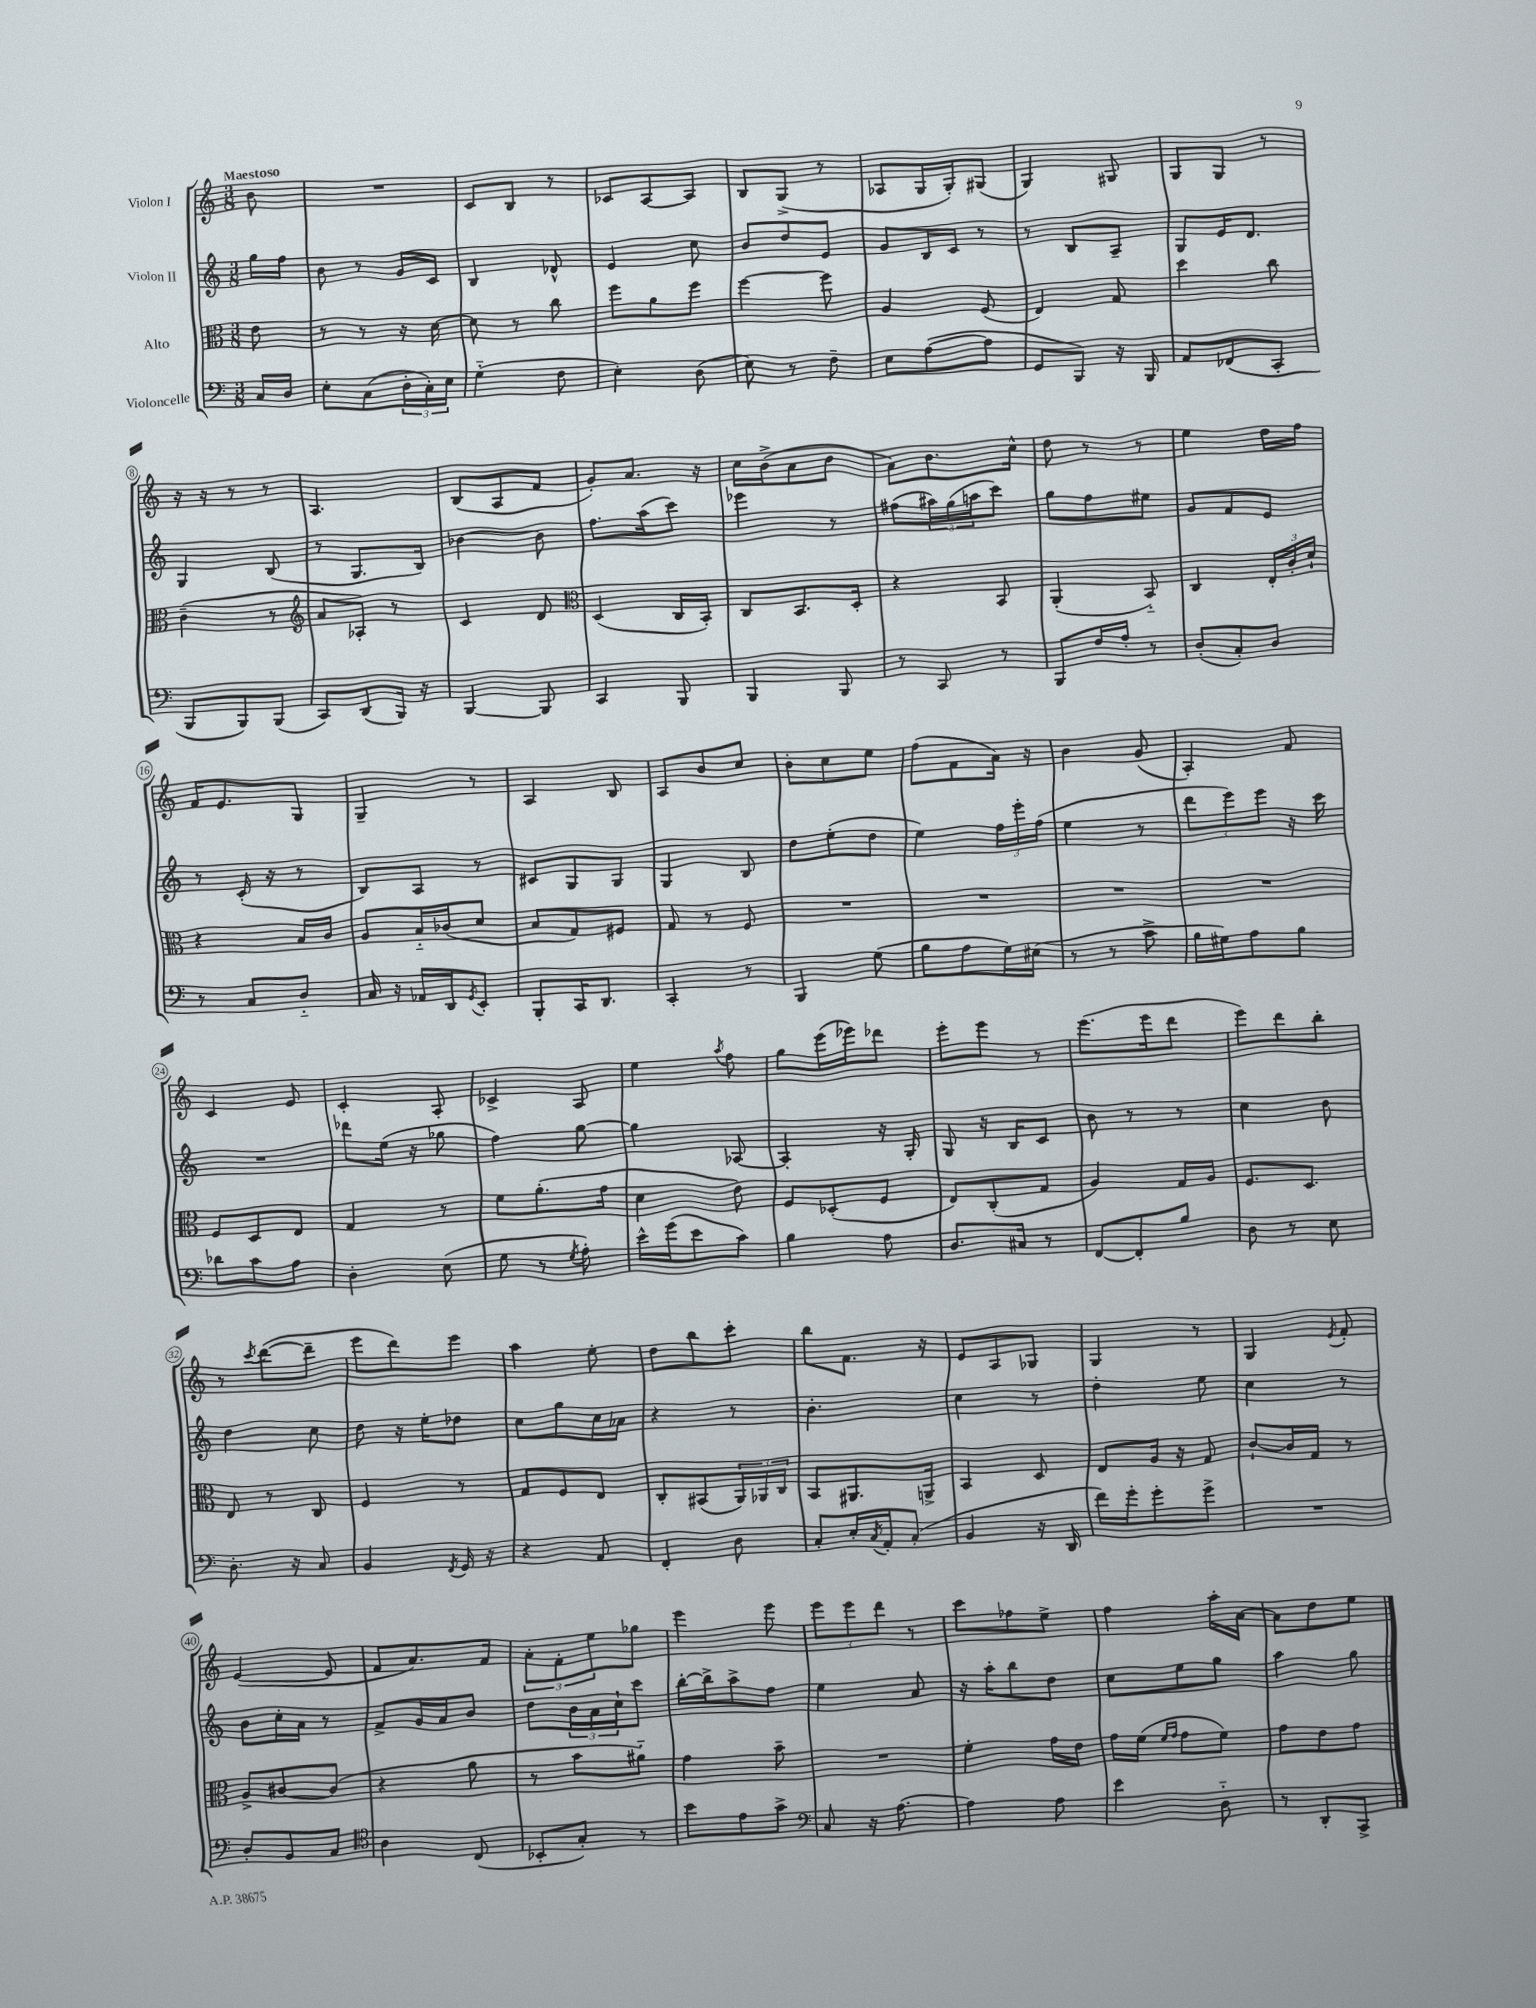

**kern	**kern	**kern	**kern
*staff4	*staff3	*staff2	*staff1
*clefF4	*clefC3	*clefG2	*clefG2
*k[]	*k[]	*k[]	*k[]
*M3/8	*M3/8	*M3/8	*M3/8
16C/LL	8e\	16gg\LL	8b\
16D/JJ	.	16ff\JJ	.
=	=	=	=
8E'\L	8r	8b\	4.r
(8C\	8r	8r	.
24D'\L	16r	16g/LL	.
24C'\)	.	.	.
.	[16d\	16c/JJ	.
24E\JJ	.	.	.
=	=	=	=
(4G'~\	8d\]	4B/	8c/L
.	8r	.	8B/J
8F\	8cc\	8d-^^/	8r
=	=	=	=
4E'\)	8ff\L	4e/	8c-/L
.	8a\	.	[8A/
(8D\	8ff\J	8cc\	8A/]J
=	=	=	=
8E\)	[4ff\	8b/L	8B/L
8r	.	8dd/	(8G^/J
8F~\	8ff\]	8e/J	8r
=	=	=	=
8E\L	4A/	8g/L	8A-/L
([8A\	.	16B/L	16G/L
.	.	16c/JJ	16G'/J)
8A\]J	(8F/	8r	(8G#/J
=	=	=	=
8GG/L	4E/)	8r	4G/)
8BBB/J)	.	8B/L	.
16r	8G/	8A~/J	8G#/
16BBB/	.	.	.
=	=	=	=
8AA/L	4dd\	8G/L	8G/L
(8FF-/	.	16e/K	8G/J
.	.	8.d/J	.
8CC'/J	8cc\	.	8r
=	=	=	=
8BBB/L	(4c~\	4G/	16r
.	.	.	16r
8BBB/)	.	.	8r
(8BBB/J	8r	(8B/	8r
=	=	=	=
*	*clefG2	*	*
8CC/L)	8a/L	8r	4.A/
(8DD/	8A-'/J)	8.G/L	.
16BBB/Jk)	8r	.	.
16r	.	16B/Jk)	.
=	=	=	=
[4BBB/	4c/	[4b-\	(8B/L
.	.	.	8A/
8BBB/]	8d/	8b-\]	8f/J
=	=	=	=
*	*clefC3	*	*
4CC/	(4D/	8.ff\L	8g'/L)
.	.	.	8.a/J
.	.	(16aa\k	.
8BBB/	16C/LL	8ccc\J)	.
.	16BB'/JJ)	.	16r
=	=	=	=
4BBB/	8C/L	4eee-\	16cc\LL
.	.	.	(16b^\J
.	8.BB/	.	8a\
8BBB/	.	8r	8b\J
.	16D'/Jk	.	.
=	=	=	=
8r	4r	(8ff#\L	8a\L)
8CC/	.	24aa#\L)	8.b\
.	.	(24gg\	.
.	.	24aa\J	.
8r	8BB/	8ccc\J)	.
.	.	.	16cc^^\Jk
=	=	=	=
8BBB/L	(4AA'/	8gg\L	8dd\
16F/L	.	8ff\	8r
16A'/JJ	.	.	.
8r	8BB'~/)	8ee#\J	8r
=	=	=	=
(8D'/L	4C/	8g/L	4ee\
8C'/)	.	8f/	.
8D/J	24E'/LL	8e/J	16dd\LL
.	24c'/	.	.
.	.	.	16ff\JJ
.	24d`/JJ	.	.
=	=	=	=
8r	4r	8r	16f/LK
.	.	.	8.e/
8C/L	.	(16c'/	.
.	.	16r	.
8D'~/J	16B/LL	8r	8G/J
.	16c/JJ	.	.
=	=	=	=
16C/	8A/L	8B/L)	4G~/
16r	.	.	.
16AA-/LL	16B'~/L	8A/J	.
16DD/J	(16c-/J	.	.
8qGG/	.	.	.
8EE'/J	8d/J	8r	8r
=	=	=	=
8BBB'/L	8B/L	8c#/L	4A/
16CC/K	8G/)	8G/	.
8.DD/J	.	.	.
.	8F#/J	8G/J	8B/
=	=	=	=
4CC'/	8G/	4G/	8A/L
.	8r	.	8b/
8r	8F/	8B/	8cc/J
=	=	=	=
4BBB/	4.r	8dd\L	8b'\L
.	.	(8ee'\	8cc\
(8G\	.	8dd\J	8ee\J
=	=	=	=
8B\L	4.r	4ee\)	(8ff\L
8A\	.	.	8f\
16G\L)	.	24ff\LL	16a\Jk)
.	.	24eee'\	.
(16E#\JJ	.	.	16r
.	.	(24ff\JJ	.
=	=	=	=
8r	4.r	4ee\	4b\
8r	.	.	.
8c^\	.	8r	(8g/
=	=	=	=
16B\LL	4.r	12ddd\L	4A'/)
16G#\J)	.	.	.
.	.	12eee\)	.
8A\	.	.	.
.	.	12eee\J	.
8B\J	.	16r	8f/
.	.	16ccc\	.
=	=	=	=
8d-\L	8F/L	4.r	4c/
8c\	8D/	.	.
8A\J	8E/J	.	8e/
=	=	=	=
4D'\	4G/	8ddd-\L	4c'/
.	.	(16ee\Jk	.
.	.	16r	.
(8E\	8r	8gg-\	8A'/
=	=	=	=
8G\	8f\L	4ff\)	4c-^/
8r	(8.a'\	.	.
8qG/	.	.	.
8A'\)	.	[8gg\	8A/
.	16g\Jk	.	.
=	=	=	=
16e^^\LL	4d\	4gg\]	4ee\
(16g\J	.	.	.
8e\	.	.	.
.	.	.	8qaa/
8c\J)	8e\)	[8A-/	8ff\
=	=	=	=
4B\	8F/L	4A-'/]	8gg\L
.	(8D-'/	.	(16eee\L
.	.	.	16eee-\J)
8A\	8F/J	16r	8ddd-\J
.	.	16G'/	.
=	=	=	=
8.D/L	8E/L)	8G/	8eee'\L
.	(8C'/	16r	8eee\J
16C#/Jk	.	16B/LK	.
8r	8G/J	8c/J	8r
=	=	=	=
[8FF/L	4A/)	8b\	(8.eee\L
8FF'/]	.	8r	.
.	.	.	16eee\k
8B/J	16G/LL	8r	8ddd\J
.	16A/JJ	.	.
=	=	=	=
8D\	8.F/L	4cc\	8eee\L)
8r	.	.	8ddd\
.	8.D/J	.	.
8E\	.	8b\	8bb'\J
=	=	=	=
8.D'\	8E/	4dd\	8r
.	.	.	8qccc/
.	8r	.	([8ddd\L
16r	.	.	.
8C/	8C/	8cc\	8ddd~\]J
=	=	=	=
4BB/	4F/	8dd\	8eee\L
.	.	16r	8ddd\)
.	.	16ee'\LK	.
8qFF/	.	.	.
16GG/	8r	8dd-\J	8eee\J
16r	.	.	.
=	=	=	=
4r	8G/L	8cc\L	4aa\
.	8F/	8gg\	.
8AA/	8E/J	16cc\L	8ee'\
.	.	16a-\JJ	.
=	=	=	=
4FF'/	8C'/L	4r	8dd\L
.	(8BB#/	.	8bb\
8D\	24AA/L)	8r	8ccc'\J
.	24AA-/	.	.
.	24C/JJ	.	.
=	=	=	=
8C'/L	8BB/L	4.b'\	8bb\L
16E'/L	8.AA#/	.	8.f\J
8qC/	.	.	.
16AA'/J	.	.	.
(8C'/J	.	.	.
.	16AA^/Jk	.	16r
=	=	=	=
4BB/	4BB/	4cc\	8e/L
.	.	.	8A/
16r	8D/	8r	8G-/J
16DD/	.	.	.
=	=	=	=
16f\LL)	8E/L	4dd'\	4G/
16g'\J	.	.	.
8g'\	16A/Jk	.	.
.	16r	.	.
8g^\J	8G/	8ee\	8r
=	=	=	=
4.r	[8c`/L	4cc\	4G/
.	16c/]L	.	.
.	16G/JJ	.	.
.	.	.	8qe/
.	8r	8r	8f'/
=	=	=	=
8D'/L	8A^/L	8b\L	([4e/
8BB/	[8c#/	16cc'\L	.
.	.	16a\JJ	.
8C/J	(8c#/]J	8r	8e/]
=	=	=	=
*clefC4	*	*	*
4A\	4r	8f^/L	8f/L
.	.	16g/L	8.a/)
.	.	16a/J	.
(8C/	8a\	8b/J	.
.	.	.	16f/Jk
=	=	=	=
8BB-'/L	8r	8dd\L	12a'\L
.	.	.	12f'\
8G'/J)	8b\L	24b\L	.
.	.	24a\	12ee\
.	.	24cc`\J	.
8r	8a#'~\J)	8ccc\J	8gg-\J
=	=	=	=
8b\L	4g\	[16bb'\LL	4eee\
.	.	16bb^\]J	.
8e\	.	8aa^\	.
8g^\J	8b~\	8ff\J	8eee\
=	=	=	=
*clefF4	*	*	*
8C/	4.r	4ee\	12eee\L
.	.	.	12eee\
16r	.	.	.
.	.	.	12ddd\J
[8.A\	.	.	.
.	.	8a/	8r
=	=	=	=
4A\]	4f'\	16r	8ccc\L
.	.	16aa'\LK	.
.	.	8bb\	8ff-\
8A\	16g\LL	8dd\J	8ee^\J
.	16e\JJ	.	.
=	=	=	=
4e\	16g\LL	8cc\L	4ff\
.	(16f\JJ	.	.
.	16qqf/LL	.	.
.	16qqg/JJ	.	.
.	8g\L	8ee\	.
8D'~\	8f\J)	8gg\J	16aa'\LL
.	.	.	[16a\JJ
=	=	=	=
8r	8g\L	4aa\	8a\]L
8DD'/L	8e\	.	8dd\
8CC^/J	8g\J	8gg\	8ee\J
==	==	==	==
*-	*-	*-	*-
